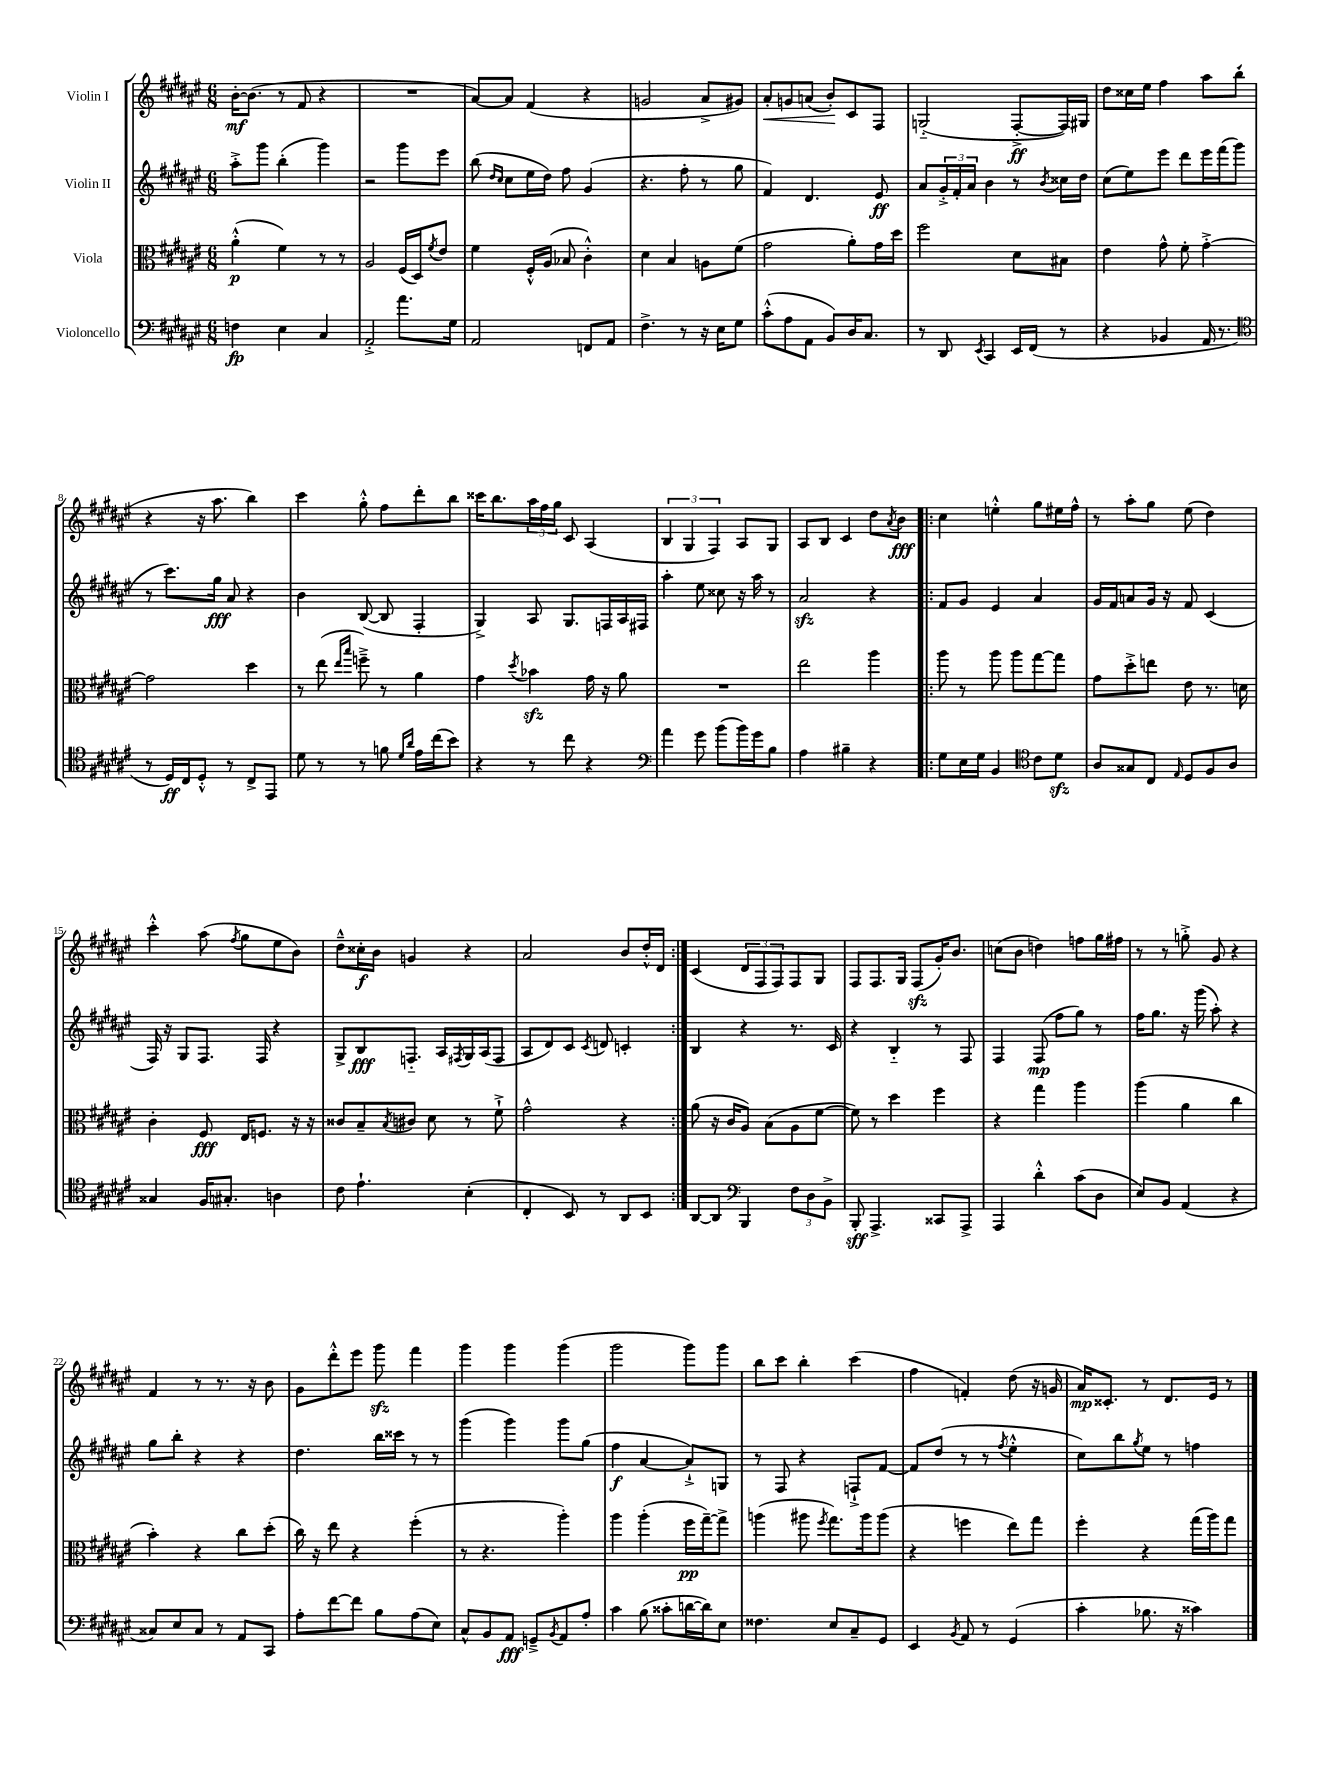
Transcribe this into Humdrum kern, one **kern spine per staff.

**kern	**dynam	**kern	**dynam	**kern	**dynam	**kern	**dynam
*part4	*part4	*part3	*part3	*part2	*part2	*part1	*part1
*staff4	*staff4	*staff3	*staff3	*staff2	*staff2	*staff1	*staff1
*I"Violoncello	*	*I"Viola	*	*I"Violin II	*	*I"Violin I	*
*clefF4	*	*clefC3	*	*clefG2	*	*clefG2	*
*k[f#c#g#d#a#e#]	*	*k[f#c#g#d#a#e#]	*	*k[f#c#g#d#a#e#]	*	*k[f#c#g#d#a#e#]	*
*M6/8	*	*M6/8	*	*M6/8	*	*M6/8	*
=1	=1	=1	=1	=1	=1	=1	=1
4Fn\	fp	(4a#'^^\	p	8aa#'^\L	.	[16b'\KL	mf
.	.	.	.	.	.	(8.b\J]	.
.	.	.	.	8ggg#\J	.	.	.
4E#\	.	4f#\)	.	(4bb'\	.	8r	.
.	.	.	.	.	.	8f#/	.
4C#/	.	8r	.	4ggg#\)	.	4r	.
.	.	8r	.	.	.	.	.
=2	=2	=2	=2	=2	=2	=2	=2
2AA#'^/	.	2A#/	.	2r	.	2.r	.
8.a#\L	.	(16F#/LL	.	8ggg#\L	.	.	.
.	.	16D#/J)	.	.	.	.	.
.	.	8qf#/	.	.	.	.	.
.	.	8e#/J	.	8eee#\J	.	.	.
16G#\Jk	.	.	.	.	.	.	.
=3	=3	=3	=3	=3	=3	=3	=3
2AA#/	.	4f#\	.	(8bb\	.	[8a#/L)	.
.	.	.	.	16qqdd#/LL	.	.	.
.	.	.	.	16qqcc#/JJ	.	.	.
.	.	.	.	8cc#\L	.	8a#/J]	.
.	.	16F#'^^/LL	.	16ee#\L	.	(4f#/	.
.	.	(16A#/JJ	.	16dd#\JJ)	.	.	.
.	.	8B-X/	.	8ff#\	.	.	.
8FFn/L	.	4c#'^^\)	.	(4g#/	.	4r	.
8AA#/J	.	.	.	.	.	.	.
=4	=4	=4	=4	=4	=4	=4	=4
4.F#^\	.	4d#\	.	4.r	.	2gn/	.
.	.	4B/	.	.	.	.	.
8r	.	.	.	8ff#'\	.	.	.
16r	.	8An\L	.	8r	.	8a#^/L	.
16E#\KL	.	.	.	.	.	.	.
8G#\J	.	(8f#\J	.	8gg#\	.	8g#X/J)	.
=5	=5	=5	=5	=5	=5	=5	=5
!	!	!	!	!	!	!	!LO:HP:b
(8c#'^^\L	.	2g#\	.	4f#/)	.	8a#'/L	<
8A#\	.	.	.	.	.	8gn/	.
8AA#\J	.	.	.	4.d#/	.	(8an/J	.
8BB/L)	.	.	.	.	.	8b'/L)	.
16D#/K	.	8a#'\L)	.	.	.	8c#/	[
8.C#/J	.	.	.	.	.	.	.
.	.	16g#\L	.	8e#/	ff	8F#/J	.
.	.	16dd#\JJ	.	.	.	.	.
=6	=6	=6	=6	=6	=6	=6	=6
8r	.	2ff#\	.	8a#/L	.	(2Gn/	.
8DD#/	.	.	.	24g#'^/L	.	.	.
.	.	.	.	24f#'/	.	.	.
.	.	.	.	24a#/JJ	.	.	.
8qEE#/	.	.	.	.	.	.	.
4CC#/	.	.	.	4b\	.	.	.
16EE#/LL	.	8d#\L	.	8r	.	[8F#'^/L	ff
(16FF#/JJ	.	.	.	.	.	.	.
.	.	.	.	8qb/	.	.	.
8r	.	8B#X\J	.	16cc##X\LL	.	16F#/L])	.
.	.	.	.	16dd#\JJ	.	16G#X/JJ	.
=7	=7	=7	=7	=7	=7	=7	=7
4r	.	4e#\	.	(8cc#\L	.	8dd#\L	.
.	.	.	.	8ee#\)	.	16cc##X\L	.
.	.	.	.	.	.	16ee#\JJ	.
4BB-X/	.	8g#^^\	.	8eee#\J	.	4ff#\	.
.	.	8f#'\	.	8ddd#\L	.	.	.
16AA#/	.	[4g#'^\	.	16eee#\L	.	8aa#\L	.
8.r	.	.	.	(16fff#\J	.	.	.
.	.	.	.	8ggg#\J	.	(8bb'\J	.
!!LO:LB:g=z
=8	=8	=8	=8	=8	=8	=8	=8
*clefC4	*	*	*	*	*	*	*
8r	.	2g#\]	.	8r	.	4r	.
16D#/LL)	ff	.	.	8.ccc#\L)	.	.	.
16C#/J	.	.	.	.	.	.	.
8D#'^^/J	.	.	.	.	.	16r	.
.	.	.	.	16gg#\Jk	fff	8.aa#\	.
8r	.	.	.	8a#/	.	.	.
8C#^/L	.	4dd#\	.	4r	.	4bb\)	.
8EE#/J	.	.	.	.	.	.	.
=9	=9	=9	=9	=9	=9	=9	=9
8d#\	.	8r	.	4b\	.	4ccc#\	.
8r	.	(8ee#\	.	.	.	.	.
.	.	16qqee#/LL	.	.	.	.	.
.	.	16qqbb/JJ	.	.	.	.	.
8r	.	8ffn~^\)	.	([8B/	.	8gg#'^^\	.
8fn\	.	8r	.	8B/]	.	8ff#\L	.
16qqd#/LL	.	.	.	.	.	.	.
16qqa#/JJ	.	.	.	.	.	.	.
16e#\LL	.	4a#\	.	4F#'/	.	8ddd#'\	.
(16cc#\J	.	.	.	.	.	.	.
8b\J)	.	.	.	.	.	8bb\J	.
=10	=10	=10	=10	=10	=10	=10	=10
4r	.	4g#\	.	4G#^/)	.	16ccc##X\KL	.
.	.	.	.	.	.	8.bb\	.
.	.	8qdd#/	.	.	.	.	.
8r	.	4b-Xzz\	.	8A#/	.	24aa#\L	.
.	.	.	.	.	.	24ff#\	.
.	.	.	.	.	.	24gg#\JJ	.
8cc#\	.	.	.	8.G#/L	.	8c#/	.
4r	.	16g#\	.	.	.	(4A#/	.
.	.	16r	.	16Fn/L	.	.	.
.	.	8a#\	.	16A#/	.	.	.
.	.	.	.	16F#X/JJ	.	.	.
=11	=11	=11	=11	=11	=11	=11	=11
*clefF4	*	*	*	*	*	*	*
4a#\	.	2.r	.	4aa#'\	.	6B/	.
.	.	.	.	.	.	6G#/	.
8g#\	.	.	.	8ee#\	.	.	.
.	.	.	.	.	.	6F#/)	.
(8b\L	.	.	.	8cc##X\	.	.	.
16b\L)	.	.	.	16r	.	8A#/L	.
16g#\J	.	.	.	16aa#\	.	.	.
8B\J	.	.	.	8r	.	8G#/J	.
=12	=12	=12	=12	=12	=12	=12	=12
4A#\	.	2ee#\	.	2a#zz/	.	8A#/L	.
.	.	.	.	.	.	8B/J	.
4B#X~\	.	.	.	.	.	4c#/	.
4r	.	4aa#\	.	4r	.	8dd#\L	.
.	.	.	.	.	.	8qa#/	.
.	.	.	.	.	.	8b\J	fff
=13!|:	=13!|:	=13!|:	=13!|:	=13!|:	=13!|:	=13!|:	=13!|:
8G#\L	.	8aa#\	.	8f#/L	.	4cc#\	.
16E#\L	.	8r	.	8g#/J	.	.	.
16G#\JJ	.	.	.	.	.	.	.
4BB/	.	8aa#\	.	4e#/	.	4een'^^\	.
.	.	8aa#\L	.	.	.	.	.
*clefC4	*	*	*	*	*	*	*
8c#\L	.	[8gg#\	.	4a#/	.	8gg#\L	.
8d#zz\J	.	8gg#\J]	.	.	.	16ee#X\L	.
.	.	.	.	.	.	16ff#^^\JJ	.
=14	=14	=14	=14	=14	=14	=14	=14
8A#/L	.	8g#\L	.	16g#/LL	.	8r	.
.	.	.	.	16f#/J	.	.	.
8G##X/	.	8dd#'^\	.	8an/	.	8aa#'\L	.
8C#/J	.	8een\J	.	16g#/Jk	.	8gg#\J	.
.	.	.	.	16r	.	.	.
16qqE#/	.	.	.	.	.	.	.
8D#/L	.	8e#\	.	8f#/	.	(8ee#\	.
8F#/	.	8.r	.	(4c#/	.	4dd#\)	.
8A#/J	.	.	.	.	.	.	.
.	.	16dn\	.	.	.	.	.
!!LO:LB:g=z
=15	=15	=15	=15	=15	=15	=15	=15
4G##X/	.	4c#'\	.	16F#/)	.	4ccc#'^^\	.
.	.	.	.	16r	.	.	.
.	.	.	.	8G#/L	.	.	.
16F#/KL	.	8F#/	fff	8.F#/J	.	(8aa#\	.
8.G#X'/J	.	.	.	.	.	.	.
.	.	.	.	.	.	8qff#/	.
.	.	16E#/KL	.	.	.	8gg#\L	.
.	.	8.Fn/J	.	16F#/	.	.	.
4An\	.	.	.	4r	.	8ee#\	.
.	.	16r	.	.	.	8b\J)	.
.	.	16r	.	.	.	.	.
=16	=16	=16	=16	=16	=16	=16	=16
8c#\	.	8c##X/L	.	8G#^/L	.	8dd#~^^\L	.
4.e#`\	.	8B~/	.	8B/	fff	16cc##X'\L	f
.	.	.	.	.	.	16b\JJ	.
.	.	8qB/	.	.	.	.	.
.	.	8c#X/J	.	8.Fn/J	.	4gn/	.
.	.	8d#\	.	.	.	.	.
.	.	.	.	16A#/LL	.	.	.
.	.	.	.	8qF#X/	.	.	.
(4B'\	.	8r	.	16G#/	.	4r	.
.	.	.	.	(16A#/J	.	.	.
.	.	8f#`^\	.	8F#/J	.	.	.
=17	=17	=17	=17	=17	=17	=17	=17
4C#'/	.	2g#^^\	.	8A#/L	.	2a#/	.
.	.	.	.	8d#/)	.	.	.
8BB/)	.	.	.	8c#/J	.	.	.
.	.	.	.	8qc#/	.	.	.
8r	.	.	.	8dn/	.	.	.
8AA#/L	.	4r	.	4cn'/	.	8b/L	.
8BB/J	.	.	.	.	.	16dd#'^^/L	.
.	.	.	.	.	.	16d#/JJ	.
=18:|!	=18:|!	=18:|!	=18:|!	=18:|!	=18:|!	=18:|!	=18:|!
[8AA#/L	.	(8a#\	.	4B/	.	(4c#/	.
8AA#/J]	.	16r	.	.	.	.	.
.	.	16c#/KL	.	.	.	.	.
*clefF4	*	*	*	*	*	*	*
4BBB/	.	8A#/J)	.	4r	.	12d#/L	.
.	.	.	.	.	.	12F#/	.
.	.	(8B\L	.	.	.	.	.
.	.	.	.	.	.	12F#/)	.
12F#\L	.	8A#\	.	8.r	.	8F#/	.
12D#\	.	.	.	.	.	.	.
.	.	[8f#\J	.	.	.	8G#/J	.
12BB^\J	.	.	.	.	.	.	.
.	.	.	.	16c#/	.	.	.
=19	=19	=19	=19	=19	=19	=19	=19
8BBB'/	sff	8f#\])	.	4r	.	8F#/L	.
4.AAA#^/	.	8r	.	.	.	8.F#/	.
.	.	4dd#\	.	4B/	.	.	.
.	.	.	.	.	.	16G#/Jk	.
.	.	.	.	.	.	(8F#zz/L	.
8CC##X/L	.	4ff#\	.	8r	.	16g#'/K)	.
.	.	.	.	.	.	8.b/J	.
8AAA#^/J	.	.	.	8F#/	.	.	.
=20	=20	=20	=20	=20	=20	=20	=20
4AAA#/	.	4r	.	4F#/	.	(8ccn\L	.
.	.	.	.	.	.	8b\J	.
4d#'^^\	.	4gg#\	.	(8F#/	mp	4ddn\)	.
.	.	.	.	8ff#\L	.	.	.
(8c#\L	.	4aa#\	.	8gg#\J)	.	8ffn\L	.
8D#\J	.	.	.	8r	.	16gg#\L	.
.	.	.	.	.	.	16ff#X\JJ	.
=21	=21	=21	=21	=21	=21	=21	=21
8E#/L)	.	(4aa#\	.	16ff#\KL	.	8r	.
.	.	.	.	8.gg#\J	.	.	.
8BB/J	.	.	.	.	.	8r	.
(4AA#/	.	4a#\	.	16r	.	8ggn'^\	.
.	.	.	.	(16ggg#\	.	.	.
.	.	.	.	8aa#'\)	.	8g#/	.
4r	.	4cc#\	.	4r	.	4r	.
!!LO:LB:g=z
=22	=22	=22	=22	=22	=22	=22	=22
8C##X/L)	.	4b'\)	.	8gg#\L	.	4f#/	.
8E#/	.	.	.	8bb'\J	.	.	.
8C##/J	.	4r	.	4r	.	8r	.
8r	.	.	.	.	.	8.r	.
8AA#/L	.	8cc#\L	.	4r	.	.	.
.	.	.	.	.	.	16r	.
8CC#/J	.	(8dd#'\J	.	.	.	8b\	.
=23	=23	=23	=23	=23	=23	=23	=23
8A#'\L	.	16cc#\)	.	4.dd#\	.	8g#\L	.
.	.	16r	.	.	.	.	.
[8f#\	.	8ee#\	.	.	.	8ddd#'^^\	.
8f#\J]	.	4r	.	.	.	8eee#\J	.
8B\L	.	.	.	16bb\LL	.	8ggg#zz\	.
.	.	.	.	16ccc##X\JJ	.	.	.
(8A#\	.	(4ff#'\	.	8r	.	4fff#\	.
8E#\J)	.	.	.	8r	.	.	.
=24	=24	=24	=24	=24	=24	=24	=24
8C#^^/L	.	8r	.	(4ggg#\	.	4ggg#\	.
8BB/	.	4.r	.	.	.	.	.
8AA#/J	fff	.	.	4ggg#\)	.	4ggg#\	.
8GGn~^/L	.	.	.	.	.	.	.
8qBB/	.	.	.	.	.	.	.
8AA#/	.	4aa#'\)	.	8ggg#\L	.	(4ggg#\	.
8A#'/J	.	.	.	(8gg#\J	.	.	.
=25	=25	=25	=25	=25	=25	=25	=25
4c#\	.	4aa#\	.	4ff#\	f	2ggg#\	.
(8B\	.	(4aa#'\	.	[4a#/	.	.	.
8c##X'\L	.	.	.	.	.	.	.
[16dn\L	.	16ff#\LL	pp	8a#`^/L])	.	8ggg#\L)	.
16d\J])	.	[16gg#~\J)	.	.	.	.	.
8E#\J	.	8gg#^\J]	.	8Gn/J	.	8ggg#\J	.
=26	=26	=26	=26	=26	=26	=26	=26
4.F##X\	.	(4aan\	.	8r	.	8bb\L	.
.	.	.	.	8F#/	.	8ccc#\J	.
.	.	8aa#X\	.	4r	.	4bb'\	.
.	.	8qff#/	.	.	.	.	.
8E#/L	.	8.gg#\L)	.	.	.	.	.
8C#~/	.	.	.	8Fn`^/L	.	(4ccc#\	.
.	.	16aa#\k	.	.	.	.	.
8GG#/J	.	(8aa#\J	.	[8f#/J	.	.	.
=27	=27	=27	=27	=27	=27	=27	=27
4EE#/	.	4r	.	8f#/L]	.	4ff#\	.
.	.	.	.	(8dd#/J	.	.	.
8qBB/	.	.	.	.	.	.	.
8AA#/	.	4ffn\	.	8r	.	4fn'/)	.
8r	.	.	.	8r	.	.	.
.	.	.	.	8qff#/	.	.	.
(4GG#/	.	8ee#\L)	.	4ee#'^^\	.	(8dd#\	.
.	.	8gg#\J	.	.	.	16r	.
.	.	.	.	.	.	16gn/	.
=28	=28	=28	=28	=28	=28	=28	=28
4c#'\	.	4ff#'\	.	8cc#\L)	.	16a#/KL)	mp
.	.	.	.	.	.	8.c##X'/J	.
.	.	.	.	8bb\	.	.	.
.	.	.	.	8qgg#/	.	.	.
8.B-X\	.	4r	.	8ee#\J	.	8r	.
.	.	.	.	8r	.	8.d#/L	.
16r	.	.	.	.	.	.	.
4c##X\)	.	(16gg#\LL	.	4ffn\	.	.	.
.	.	16aa#\J)	.	.	.	16e#/Jk	.
.	.	8gg#\J	.	.	.	8r	.
==	==	==	==	==	==	==	==
*-	*-	*-	*-	*-	*-	*-	*-
